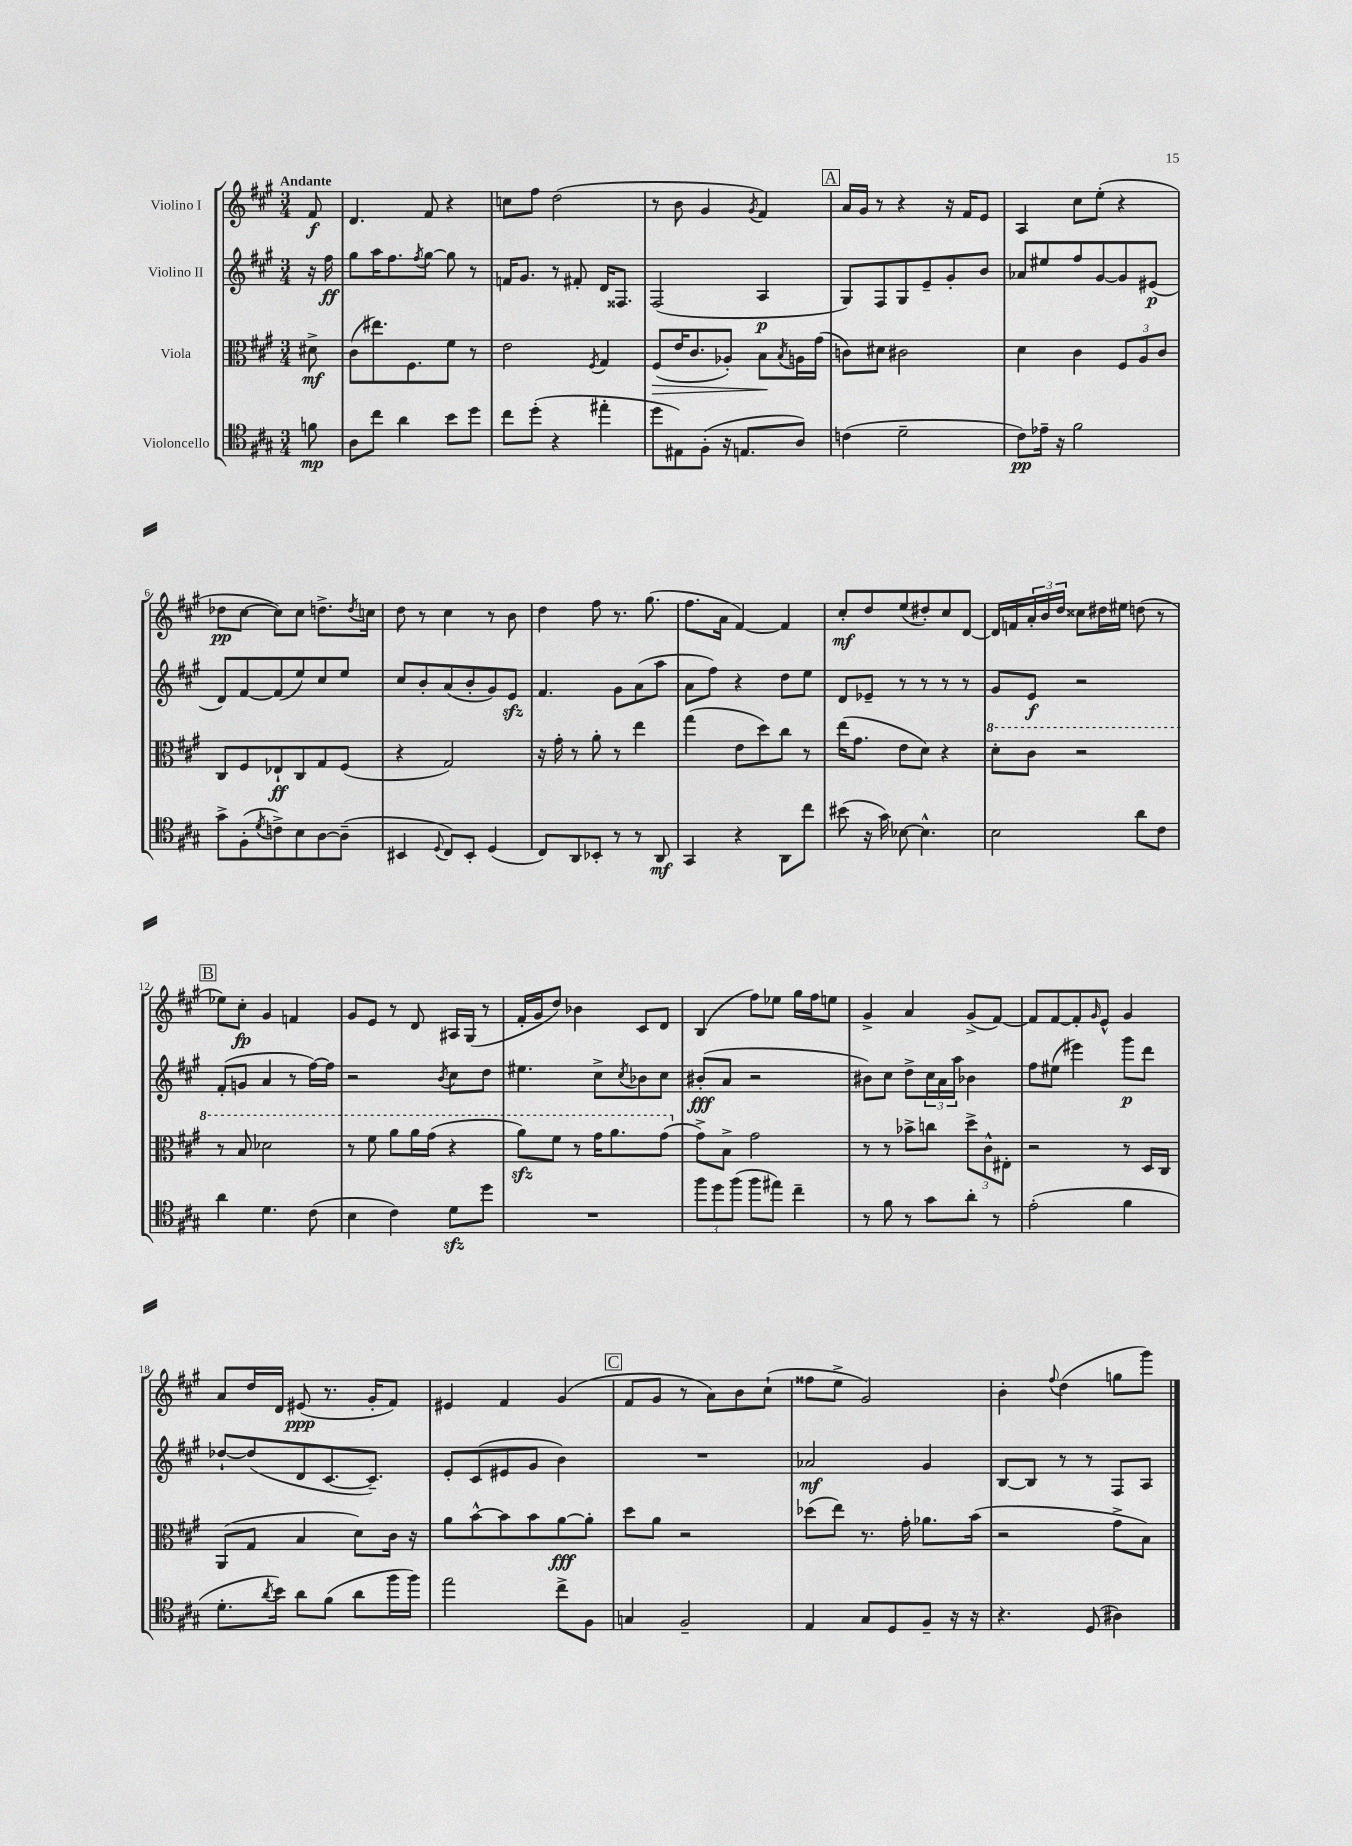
<<
\new StaffGroup <<
\new Staff = "s0" \with { instrumentName = "Violino I" } {
    \clef treble \key a \major \numericTimeSignature \time 3/4 \partial 8 \tempo "Andante"
    fis'8\f |
    d'4. fis'8 r4 |
    c''8 fis''8 d''2( |
    r8 b'8 gis'4 \acciaccatura { gis'8 } fis'4) |
    \mark \markup { \box "A" } a'16 gis'16 r8 r4 r16 fis'16 e'8 |
    a4 cis''8 e''8-.( r4 |
    des''8\pp cis''8~ cis''8) cis''8 d''8.-> \acciaccatura { d''8 } c''16 |
    d''8 r8 cis''4 r8 b'8 |
    d''4 fis''8 r8. gis''8.( |
    fis''8. a'16 fis'4~) fis'4 |
    cis''8-.\mf d''8 e''8( dis''8-.) cis''8 d'8~ |
    d'16 f'16 \tuplet 3/2 { a'16-. b'16 d''16 } cisis''8 dis''16 eis''16 d''8( r8 |
    \mark \markup { \box "B" } ees''8) cis''8-.\fp gis'4 f'4 |
    gis'8 e'8 r8 d'8 ais16 gis16( r8 |
    fis'16-. gis'16 d''8) bes'4 cis'8 d'8 |
    b4( fis''8) ees''8 gis''16 fis''16 e''8 |
    gis'4-> a'4 gis'8->( fis'8~) |
    fis'8 fis'8~ fis'8-. \grace { gis'16 } e'8-^ gis'4 |
    a'8 d''16 d'16 eis'8\ppp( r8. gis'16-. fis'8) |
    eis'4 fis'4 gis'4( |
    \mark \markup { \box "C" } fis'8 gis'8 r8 a'8) b'8 cis''8-!( |
    fisis''8 e''8-> gis'2) |
    b'4-. \appoggiatura { fis''8 } d''4( g''8 gis'''8) \bar "|." |
}
\new Staff = "s1" \with { instrumentName = "Violino II" } {
    \clef treble \key a \major \numericTimeSignature \time 3/4 \partial 8
    r16 fis''16\ff |
    gis''8 a''16 fis''8. \acciaccatura { fis''8 } gis''8~ gis''8 r8 |
    f'16 gis'8. r8 fis'8-. d'16 fisis8. |
    fis2( a4\p |
    \mark \markup { \box "A" } gis8) fis8 gis8 e'8-- gis'8-. b'8 |
    aes'8 eis''8 fis''8 gis'8~ gis'8 eis'8\p( |
    d'8) fis'8~ fis'8( e''8) cis''8 e''8 |
    cis''8 b'8-. a'8( b'8-. gis'8) e'8\sfz |
    fis'4. gis'8 a'8( a''8 |
    a'8 fis''8) r4 d''8 e''8 |
    d'8 ees'8-- r8 r8 r8 r8 |
    gis'8 e'8\f r2 |
    \mark \markup { \box "B" } fis'8-.( g'8 a'4 r8 fis''16~) fis''16 |
    r2 \acciaccatura { b'8 } cis''8 d''8 |
    eis''4. cis''8-> \acciaccatura { cis''8 } bes'8 cis''8 |
    bis'8-.\fff( a'8 r2 |
    bis'8) cis''8 d''8-> \tuplet 3/2 { cis''16 a'16 a''16 } bes'4 |
    fis''8 eis''8( eis'''4) gis'''8\p d'''8 |
    des''8~-! des''8( d'8 cis'8.~ cis'8.--) |
    e'8-. cis'8( eis'8 gis'8 b'4) |
    \mark \markup { \box "C" } R2. |
    aes'2\mf gis'4 |
    b8~ b8 r8 r8 fis8 a8 \bar "|." |
}
\new Staff = "s2" \with { instrumentName = "Viola" } {
    \clef alto \key a \major \numericTimeSignature \time 3/4 \partial 8
    dis'8->\mf |
    cis'8( eis''8.) fis8. fis'8 r8 |
    e'2 \acciaccatura { fis8 } gis4 |
    fis8\>( e'16 cis'8. aes8-.) b8\! \acciaccatura { b8 } a16 gis'16( |
    \mark \markup { \box "A" } c'8) dis'8 cis'2 |
    d'4 cis'4 \tuplet 3/2 { fis8 a8 cis'8 } |
    cis8 fis8 ees8-!\ff cis8 gis8 fis8( |
    r4 gis2) |
    r16 gis'16-. r8 a'8-. r8 e''4 |
    gis''4( e'8 d''8) cis''8 r8 |
    e''16( gis'8. e'8 d'8) r4 |
    \ottava #1 d''8-. cis''8 r2 |
    \mark \markup { \box "B" } r8 b'8 des''2 |
    r8 fis''8 a''8 a''16 gis''16( r4 |
    a''8\sfz) fis''8 r8 gis''16 a''8. gis''8( \ottava #0 |
    gis'8->) b8-> gis'2 |
    r8 r8 bes'8-> c''8 \tuplet 3/2 { d''8-> cis'8-^ eis8-. } |
    r2 r8 d16 cis16 |
    a,8( gis8 b4 d'8) cis'16 r16 |
    a'8 b'8~-^ b'8 b'8 a'8~\fff a'8-. |
    \mark \markup { \box "C" } d''8 a'8 r2 |
    des''8( e''8) r8. gis'16-. aes'8. b'16( |
    r2 gis'8-> b8) \bar "|." |
}
\new Staff = "s3" \with { instrumentName = "Violoncello" } {
    \clef tenor \key a \major \numericTimeSignature \time 3/4 \partial 8
    f'8\mp |
    a8 cis''8 a'4 b'8 d''8 |
    cis''8 d''8-.( r4 eis''4-. |
    d''8 eis8) fis8-.( r16 e8. a8) |
    \mark \markup { \box "A" } c'4( d'2-- |
    cis'8\pp) ees'16-- r16 fis'2 |
    gis'8-> fis8-.( \acciaccatura { d'8 } c'8->) b8 a8~ a8--( |
    bis,4 \appoggiatura { d8 } cis8) bis,8-. d4( |
    cis8) a,8 bes,8-. r8 r8 a,8\mf |
    gis,4 r4 a,8 cis''8 |
    bis'8( r16 gis'16) bes8~ bes4.-^ |
    b2 a'8 cis'8 |
    \mark \markup { \box "B" } a'4 d'4. cis'8( |
    b4 cis'4) d'8\sfz d''8 |
    R2. |
    \tuplet 3/2 { fis''8 d''8 fis''8( } fis''8 eis''8) cis''4-- |
    r8 fis'8 r8 gis'8 a'8-. r8 |
    e'2-.( fis'4 |
    d'8.-. \acciaccatura { a'8 } b'16) a'8 fis'8( a'8 fis''16 fis''16) |
    e''2 cis''8-> fis8 |
    \mark \markup { \box "C" } g4 fis2-- |
    e4 gis8 d8 fis8-- r16 r16 |
    r4. d8( ais4) \bar "|." |
}
>>
>>
